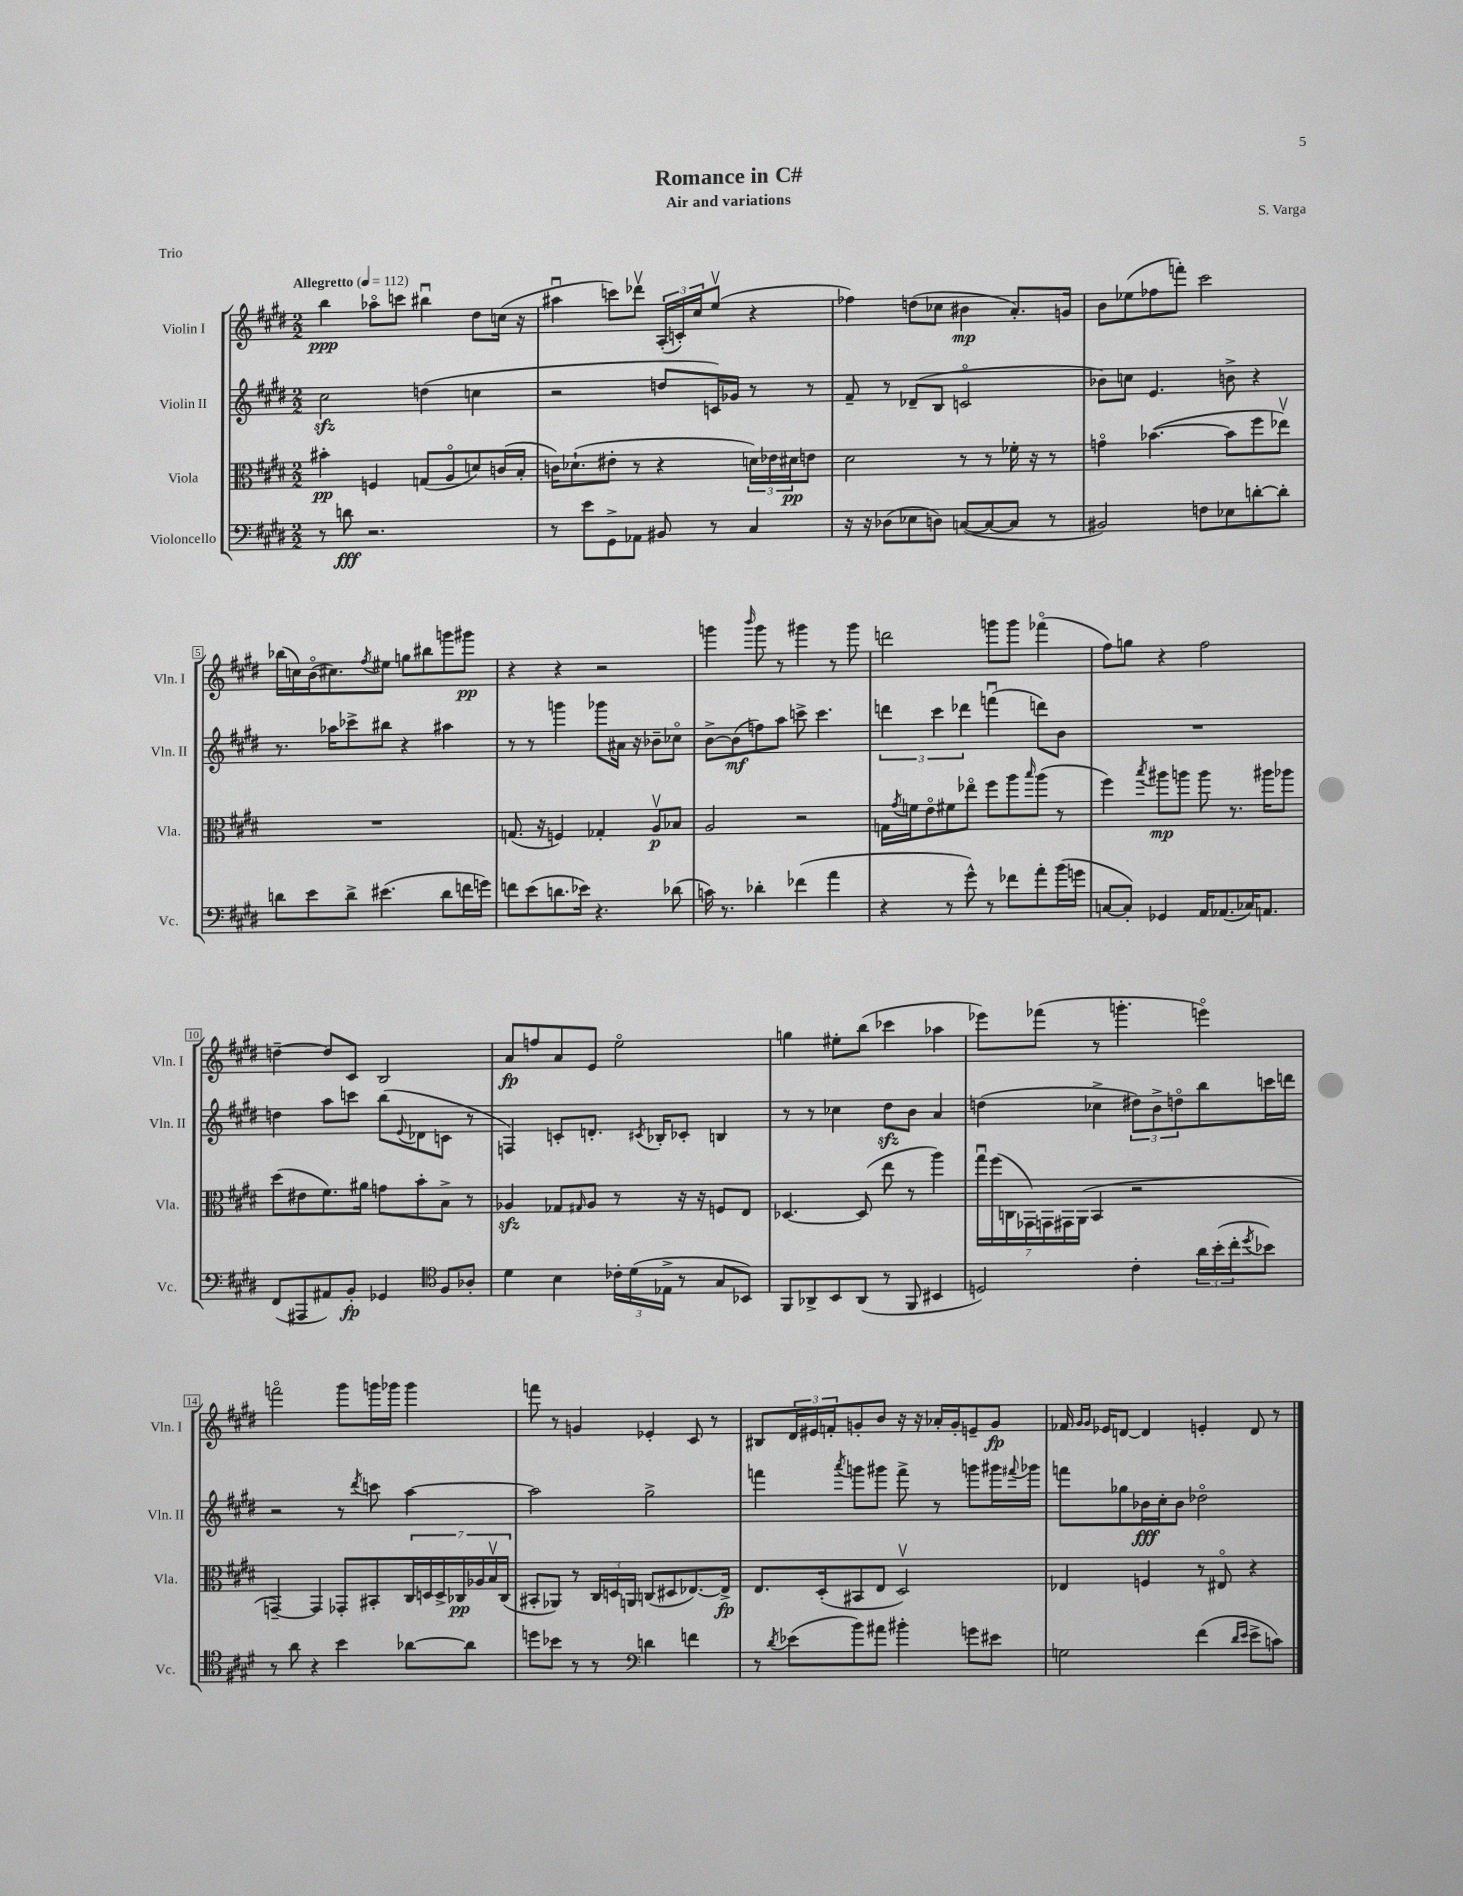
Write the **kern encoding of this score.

**kern	**dynam	**kern	**dynam	**kern	**dynam	**kern	**dynam
*part4	*part4	*part3	*part3	*part2	*part2	*part1	*part1
*staff4	*staff4	*staff3	*staff3	*staff2	*staff2	*staff1	*staff1
*I"Violoncello	*	*I"Viola	*	*I"Violin II	*	*I"Violin I	*
*I'Vc.	*	*I'Vla.	*	*I'Vln. II	*	*I'Vln. I	*
*clefF4	*	*clefC3	*	*clefG2	*	*clefG2	*
*k[f#c#g#d#]	*	*k[f#c#g#d#]	*	*k[f#c#g#d#]	*	*k[f#c#g#d#]	*
*M2/2	*	*M2/2	*	*M2/2	*	*M2/2	*
*MM112	*	*MM112	*	*MM112	*	*MM112	*
=1	=1	=1	=1	=1	=1	=1	=1
!	!	!	!	!	!	!LO:TX:a:B:t=Allegretto	!
8r	.	4b#X'\	pp	2cc#zz\	.	4bb\	ppp
8dn\	fff	.	.	.	.	.	.
2.r	.	4Fn/	.	.	.	8aa-X\L	.
.	.	.	.	.	.	8cccn\J	.
.	.	(8Gn/L	.	(4ddn\	.	4bb#Xu\	.
.	.	8A/	.	.	.	.	.
.	.	8dn/)	.	4ccn\	.	8dd#\L	.
.	.	(16cn/L	.	.	.	(16ccn\Jk	.
.	.	16B'/JJ	.	.	.	16r	.
=2	=2	=2	=2	=2	=2	=2	=2
8r	.	16cn\KL)	.	2r	.	4aa#Xu\	.
.	.	(8.d-X`\	.	.	.	.	.
8e\L	.	.	.	.	.	.	.
8GG#^\	.	8e#X'\J	.	.	.	8cccn\L)	.
8AA-X\J	.	8r	.	.	.	8ddd-Xv\J	.
8BB#X/	.	4r	.	8ddn/L	.	(24A'/LL	.
.	.	.	.	.	.	24cn'/)	.
.	.	.	.	.	.	24cc#/J	.
8r	.	.	.	16cn/L)	.	(8eev/J	.
.	.	.	.	16g-X/JJ	.	.	.
4C#/	.	24dn\LL)	.	8r	.	4r	.
.	.	24e-X\	.	.	.	.	.
.	.	24d#X\J	pp	.	.	.	.
.	.	8en\J	.	8r	.	.	.
=3	=3	=3	=3	=3	=3	=3	=3
16r	.	2d#\	.	8f#~/	.	4ff-X\)	.
16r	.	.	.	.	.	.	.
(8D-X\L	.	.	.	8r	.	.	.
8E-X\	.	.	.	(8d-X~/L	.	(8ddn\L	.
8Dn\J)	.	.	.	8B/J	.	8cc-X\J	.
([8Cn/L	.	8r	.	2cn/	.	4b#X\	mp
8C/_	.	8r	.	.	.	.	.
8C/J]	.	16f-X'\	.	.	.	8.a'/L)	.
.	.	16r	.	.	.	.	.
8r	.	8r	.	.	.	.	.
.	.	.	.	.	.	16gn/Jk	.
=4	=4	=4	=4	=4	=4	=4	=4
2BB#X/)	.	4gn\	.	8b-X\L)	.	8b\L	.
.	.	.	.	8ccn\J	.	(8ee-X\	.
.	.	([4.b-X\	.	4.e/	.	8ff-X\	.
.	.	.	.	.	.	8fffn'\J)	.
8Fn\L	.	.	.	.	.	2ccc#\	.
8E-X\	.	8b-\L]	.	8bn^\	.	.	.
[8dn'\	.	8ff#\	.	4r	.	.	.
8d'\J]	.	8ee-Xv\J)	.	.	.	.	.
!!LO:LB:g=z
=5	=5	=5	=5	=5	=5	=5	=5
8dn\L	.	1r	.	8.r	.	(16bb-X\LL	.
.	.	.	.	.	.	16ccn\)	.
8e\	.	.	.	.	.	(16b\J	.
.	.	.	.	16aa-X\KL	.	8.cc#X\)	.
8d^\J	.	.	.	8ccc-X^\	.	.	.
.	.	.	.	.	.	8qff#/	.
(4.e#X\	.	.	.	8bb#X\J	.	8ee#X\J	.
.	.	.	.	4r	.	8ggn\L	.
.	.	.	.	.	.	8bb#X\	.
8d\L	.	.	.	4aa#X\	.	8gggn\	.
16fn\L	.	.	.	.	.	8ggg#X\J	pp
16gn\JJ)	.	.	.	.	.	.	.
=6	=6	=6	=6	=6	=6	=6	=6
8fn\L	.	(8.Gn/	.	8r	.	4r	.
(8e\	.	.	.	8r	.	.	.
.	.	16r	.	.	.	.	.
8.dn\	.	4Fn/)	.	4gggn\	.	4r	.
16e-X\Jk)	.	.	.	.	.	.	.
4.r	.	4G-X'/	.	8ggg-X\L	.	2r	.
.	.	.	.	16a#X\Jk	.	.	.
.	.	.	.	16r	.	.	.
.	.	8Av/L	p	8b-X~\L	.	.	.
(8d-X\	.	8B-X/J	.	8cc-X\J	.	.	.
=7	=7	=7	=7	=7	=7	=7	=7
16cn\)	.	2A/	.	[8b^\L	.	4gggn\	.
8.r	.	.	.	.	.	.	.
.	.	.	.	(8b\]	mf	.	.
.	.	.	.	.	.	16qqbbb/	.
4d-X'\	.	.	.	8ffn\)	.	8ggg\	.
.	.	.	.	8aa\J	.	8r	.
(4f-X\	.	2r	.	8cccn^\	.	4ggg#X\	.
.	.	.	.	4.ccc\	.	.	.
4a\	.	.	.	.	.	8r	.
.	.	.	.	.	.	8ggg#\	.
=8	=8	=8	=8	=8	=8	=8	=8
4r	.	16Gn\LL	.	6dddn\	.	2dddn\	.
.	.	8qg#/	.	.	.	.	.
.	.	16fn\J	.	.	.	.	.
.	.	8e\	.	.	.	.	.
.	.	.	.	6ccc#\	.	.	.
8r	.	8f#X\	.	.	.	.	.
.	.	.	.	6ddd-X\	.	.	.
8g#^^\)	.	8ee-X\J	.	.	.	.	.
8r	.	8ff#\L	.	(4fffnu\	.	8gggn\L	.
8f-X\L	.	8aa\	.	.	.	8ggg\J	.
.	.	16qqbb/	.	.	.	.	.
8a'\	.	(8aa\J	.	8dddn\L)	.	(4fff-X\	.
(16b\L	.	8r	.	8b\J	.	.	.
16gn\JJ	.	.	.	.	.	.	.
=9	=9	=9	=9	=9	=9	=9	=9
[8Cn/L	.	4ff#\)	.	1r	.	8ff#\L)	.
8C'/J])	.	.	.	.	.	8ggn\J	.
.	.	8qbb/	.	.	.	.	.
4GG-X/	.	8aa#X\L	mp	.	.	4r	.
.	.	8aan\J	.	.	.	.	.
16AA/KL	.	8aa\	.	.	.	2ff#\	.
(8.AA-X/	.	.	.	.	.	.	.
.	.	8.r	.	.	.	.	.
16C-X/K)	.	.	.	.	.	.	.
8.AAn/J	.	16aa#X\KL	.	.	.	.	.
.	.	8aa-X\J	.	.	.	.	.
!!LO:LB:g=z
=10	=10	=10	=10	=10	=10	=10	=10
(8FF#/L	.	(8dd#\L	.	4ddn\	.	[4ddn~\	.
8AAA#X/	.	8e#X\	.	.	.	.	.
8AA#X/)	.	8.f#\)	.	8aa\L	.	8dd/L]	.
8BB'/J	fp	.	.	8cccn\J	.	8c#/J	.
.	.	16a#X\Jk	.	.	.	.	.
4GG-X/	.	8gn\L	.	(8bb\L	.	2B/	.
.	.	.	.	8qqe/	.	.	.
.	.	8b'\	.	8d-X\	.	.	.
*clefC4	*	*	*	*	*	*	*
8F#/L	.	8B^\J	.	8cn\J	.	.	.
8A-X'/J	.	8r	.	8r	.	.	.
=11	=11	=11	=11	=11	=11	=11	=11
4d#\	.	4A-Xzz/	.	4Fn/)	.	8a/L	fp
.	.	.	.	.	.	8ffn/	.
4B\	.	8G-X/L	.	8cn'/L	.	8a/	.
.	.	16qqG#X/	.	.	.	.	.
.	.	8A-/J	.	8.dn'/J	.	8e/J	.
24c-X'\LL	.	8r	.	.	.	2ee\	.
(24d#\	.	.	.	.	.	.	.
.	.	.	.	8qc#X/	.	.	.
.	.	.	.	16B-X'/KL	.	.	.
24E-X^\JJ	.	.	.	.	.	.	.
8r	.	16r	.	8c-X'/J	.	.	.
.	.	16r	.	.	.	.	.
8G#/L	.	8Fn/L	.	4Bn/	.	.	.
8BB-X/J)	.	8E/J	.	.	.	.	.
=12	=12	=12	=12	=12	=12	=12	=12
8FF#/L	.	[4.D-X/	.	8r	.	4ggn\	.
8AA-X^/	.	.	.	8r	.	.	.
8BB/	.	.	.	4cc-X\	.	8ee#X'\L	.
(8AA-/J	.	(8D-/]	.	.	.	(8bb\J	.
8r	.	8ee\	.	8dd#zz\L	.	4ccc-X\	.
8FF#/	.	8r	.	8b\J	.	.	.
4BB#X/	.	4aa\)	.	4a/	.	4aa-X\	.
=13	=13	=13	=13	=13	=13	=13	=13
2Dn/)	.	28gg#u\LL	.	(4ddn\	.	8eee-X\L)	.
.	.	(28ff#\	.	.	.	.	.
.	.	28Cn\	.	.	.	.	.
.	.	28GG-X\)	.	.	.	.	.
.	.	.	.	.	.	(8fff-X\J	.
.	.	28GGn\	.	.	.	.	.
.	.	28GG#X\	.	.	.	.	.
.	.	(28AA\JJ	.	.	.	.	.
.	.	4BB/	.	4cc-X^\	.	8r	.
.	.	.	.	.	.	4.gggn'\	.
4c#'\	.	2r	.	12dd#X\L)	.	.	.
.	.	.	.	12b^\	.	.	.
.	.	.	.	12ddn\	.	.	.
24a\LL	.	.	.	8bb\	.	4eeen\)	.
(24b'\	.	.	.	.	.	.	.
24cc#'\J	.	.	.	.	.	.	.
8qdd#/	.	.	.	.	.	.	.
8b-X\J)	.	.	.	16cccn\L	.	.	.
.	.	.	.	16dddn\JJ	.	.	.
!!LO:LB:g=z
=14	=14	=14	=14	=14	=14	=14	=14
8r	.	[4GGn~/)	.	2r	.	2fffn\	.
8a\	.	.	.	.	.	.	.
4r	.	4GG/]	.	.	.	.	.
4b\	.	8GG-X'/L	.	8r	.	8ggg#\L	.
.	.	.	.	8qddd#/	.	.	.
.	.	8BB#X'/	.	8cccn\	.	16gggn\L	.
.	.	.	.	.	.	16ggg-X\JJ	.
[8a-X\L	.	28C#/L	.	[4aa\	.	4ggg-\	.
.	.	28Dn/	.	.	.	.	.
.	.	28D^/	.	.	.	.	.
.	.	28C-X/	pp	.	.	.	.
8a-\J]	.	.	.	.	.	.	.
.	.	28A-X/	.	.	.	.	.
.	.	28Bv/	.	.	.	.	.
.	.	(28C-/JJ	.	.	.	.	.
=15	=15	=15	=15	=15	=15	=15	=15
8ddn\L	.	8BB#X'/L	.	2aa\]	.	8fffn\	.
8b-X\J	.	8AA-X/J)	.	.	.	8r	.
8r	.	8r	.	.	.	4gn/	.
8r	.	24C#/LL	.	.	.	.	.
.	.	24Dn/	.	.	.	.	.
.	.	24AAn/JJ	.	.	.	.	.
*clefF4	*	*	*	*	*	*	*
4dn\	.	(8Cn/L	.	2gg#^\	.	4e-X'/	.
.	.	8D#X/	.	.	.	.	.
4fn\	.	[8.E-X/)	.	.	.	8c#/	.
.	.	.	.	.	.	8r	.
.	.	16E-^/Jk]	fp	.	.	.	.
=16	=16	=16	=16	=16	=16	=16	=16
8r	.	8.E/L	.	4fffn\	.	8B#X/L	.
8qd#/	.	.	.	.	.	.	.
(8e-X\L	.	.	.	.	.	24d#/L	.
.	.	.	.	.	.	24e#X/	.
.	.	(16D#'/k	.	.	.	.	.
.	.	.	.	.	.	24fn'/J	.
.	.	.	.	8qaaa/	.	.	.
8b\)	.	8BB#X/	.	8gggn\L	.	8gn'/	.
8a#X\J	.	8E/J	.	8ggg#X\J	.	8b/J	.
4b#X'\	.	2D#v/)	.	8fff^\	.	16r	.
.	.	.	.	.	.	16r	.
.	.	.	.	8r	.	16a-X'/LL	.
.	.	.	.	.	.	16g'/J	.
8gn\L	.	.	.	8gggn\L	.	8en~/	.
8e#X\J	.	.	.	16ggg#X\L	.	8g/J	fp
.	.	.	.	8qqfff#X/	.	.	.
.	.	.	.	16ggg-X\JJ	.	.	.
=17	=17	=17	=17	=17	=17	=17	=17
2Gn\	.	4E-X/	.	8fffn\L	.	16f-X/	.
.	.	.	.	.	.	16qqg#/LL	.
.	.	.	.	.	.	16qqg#/JJ	.
.	.	.	.	.	.	16e-X/KL	.
.	.	.	.	8gg-X\	.	[8dn/J	.
.	.	4Fn/	.	16b-X\L	fff	4d/]	.
.	.	.	.	16cc#'\J	.	.	.
.	.	.	.	8b-\J	.	.	.
(4f#\	.	8r	.	2dd-X\	.	4en'/	.
.	.	8E#X/	.	.	.	.	.
16qqd#/LL	.	.	.	.	.	.	.
16qqe/JJ	.	.	.	.	.	.	.
8e^\L	.	4r	.	.	.	8d/	.
8cn\J)	.	.	.	.	.	8r	.
==	==	==	==	==	==	==	==
*-	*-	*-	*-	*-	*-	*-	*-
